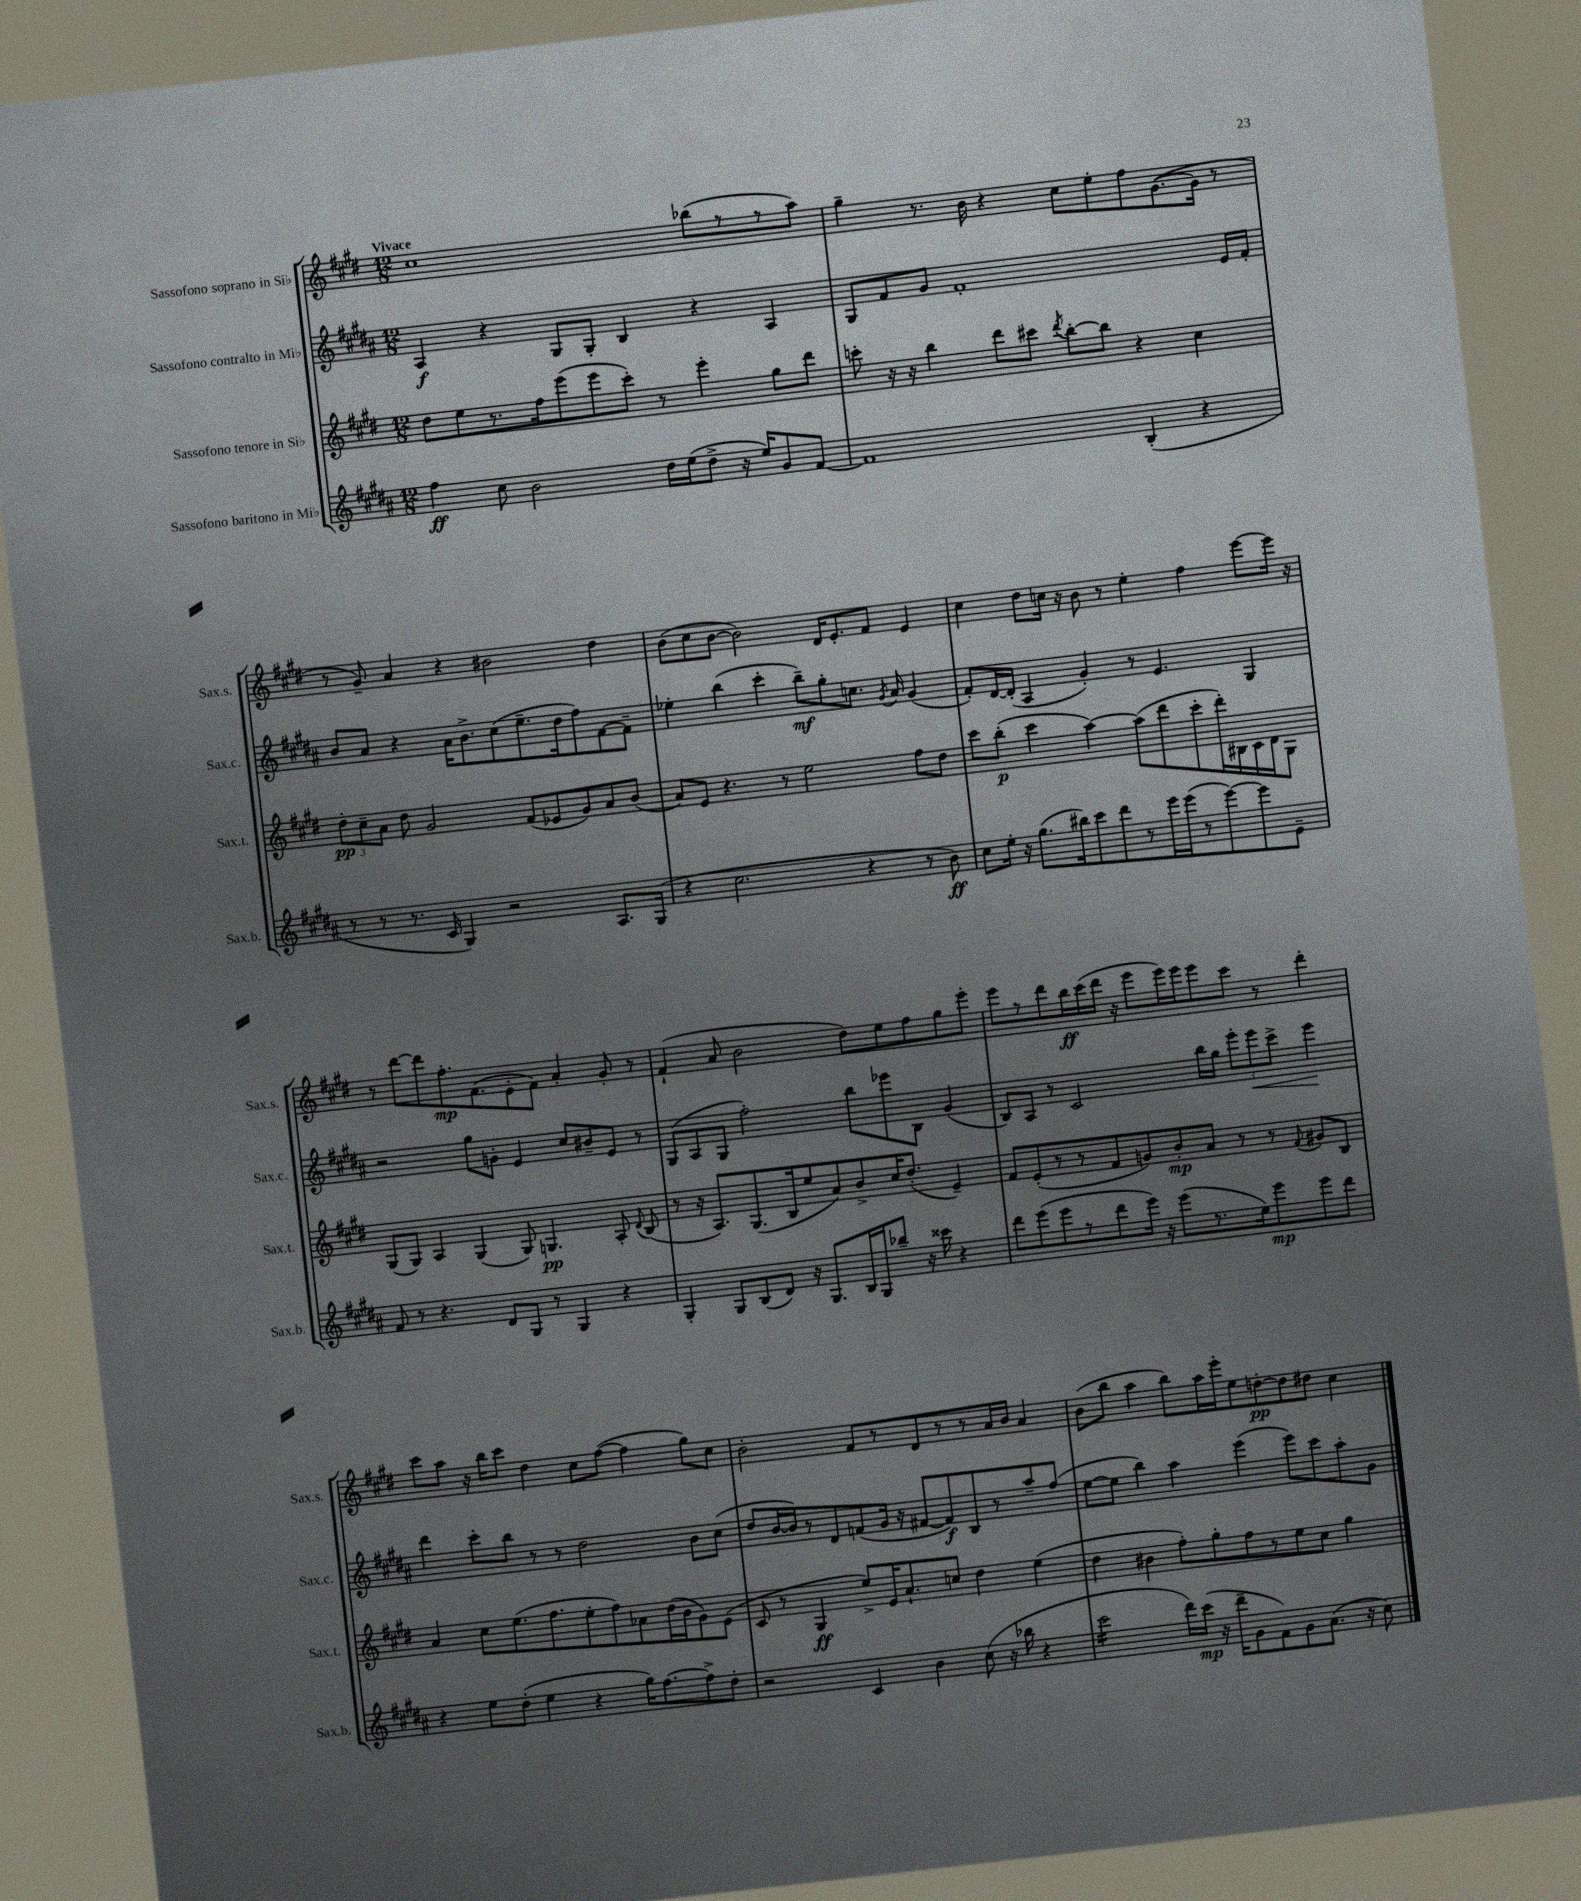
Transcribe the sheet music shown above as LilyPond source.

<<
\new StaffGroup <<
\new Staff = "s0" \with { instrumentName = "Sassofono soprano in Sib" shortInstrumentName = "Sax.s." } {
    \clef treble \key e \major \numericTimeSignature \time 12/8 \tempo "Vivace"
    \autoBeamOff cis''1 bes''8[( r8 r8 a''8]) |
    gis''4-- r8. b'16 r4 cis''8[ e''8-. fis''8 gis'8.~( gis'16] r8 |
    r8 gis'8--) a'4 r4 bis'2 dis''4 |
    b'8[( cis''8 b'8]~ b'2) dis'16[ e'8.-. fis'8] e'4 |
    cis''4 dis''8[ c''16] r16 b'8 r8 e''4-. fis''4 e'''8[~ e'''16] r16 |
    r8 dis'''8[~ dis'''8 fis''8.-.\mp fis'8.( e'8-. fis'8]) a'4-. gis'8-. r8 |
    fis'4-!( a'8 b'2 dis''8[) e''8 fis''8 gis''8 e'''8]-. |
    e'''8[ r8 dis'''8 b''16\ff cis'''16( dis'''16] r16 e'''8[ e'''16) e'''16 e'''8 cis'''8] r8 dis'''4-. |
    cis'''8[ a''8] r16 b''16[ cis'''8] dis''4 cis''8[ fis''8]~( fis''4 gis''8[) cis''8] |
    b'2-. fis'8[ r8 dis'8 r8 r8 a'16 b'16] a'4 |
    b'8[( b''8] a''4 b''8[) a''16 e'''16-. e''8 d''8~-.\pp d''8 dis''8] cis''4 \bar "|." |
}
\new Staff = "s1" \with { instrumentName = "Sassofono contralto in Mib" shortInstrumentName = "Sax.c." } {
    \clef treble \key b \major \numericTimeSignature \time 12/8
    \autoBeamOff ais4\f r4 gis8[ gis8]-. b4 r4 ais4 |
    gis8[ fis'8 gis'8] fis'1-. e'16[ fis'16]-. |
    b'8[ ais'8] r4 ais'16[ b'8.-> cis''8( e''8.-- dis''16 fis''8) fis'8~ fis'8]-- |
    ees''4-. b''4( cis'''4-. b''8[--\mf) gis''8-. c''8.] \acciaccatura { gis'8 } ais'16 gis'4( |
    fis'8[-.) dis'16~ dis'16]-.( ais4 gis'4-.) r8 e'4. gis4 |
    r2 gis''8[ g'8]-. e'4 cis''8[ bis'8-- e'8] r8 |
    gis8[( ais8 gis8] fis''2-.) b''8[ ees'''8 b8] gis'4( |
    b8[) ais8] r8 cis'2 b''16[ gis''16] \tuplet 3/2 { e'''8[-. e'''8\< cis'''8]-> } e'''4\! |
    dis'''4 cis'''8[-. b''8] r8 r8 dis''2 b'8[ cis''8]( |
    dis''8[ b'16~ b'16) r8 dis'8 f'8( gis'16] r16 fis'8[~ fis'8\f) b8 r8 ais''8-- fis''8]( |
    e''8[~ e''8] b''4) ais''4 e'''4( e'''8[) cis'''8 ais''8-. gis'8] \bar "|." |
}
\new Staff = "s2" \with { instrumentName = "Sassofono tenore in Sib" shortInstrumentName = "Sax.t." } {
    \clef treble \key e \major \numericTimeSignature \time 12/8
    \autoBeamOff dis''8[ e''8 r8. fis''16 e'''8( e'''8 cis'''8]-.) r8 e'''4-. gis''8[ dis'''8] |
    c'''8-. r16 r16 b''4 dis'''8[ cis'''8] \acciaccatura { dis'''8 } b''8[~-. b''8] r4 cis''4 |
    \tuplet 3/2 { dis''8[-.\pp cis''8-- a'8] } dis''8 gis'2 fis'8[( ees'8 gis'8) a'8 b'8]( |
    a'8[) e'8] r4. r8 e''2 fis''8[ dis''8] |
    cis'''8[ b''8]-.\p( cis'''4 a''4~) a''8[( dis'''8 cis'''8-. dis'''16-.) bis16 cis'16 dis'16 gis8] |
    gis8[( gis8]) a4 gis4( gis8) g4.\pp a8-. \appoggiatura { dis'8 } b8( |
    r8 r16 a8.[) gis8.( b16 e''8 a'8) b'8-> cis''16 dis''8.]-.( e'4--) |
    fis'8[ e'8-.( r8 r8 fis'8 g'8) b'8-.\mp a'8] r8 r8 \appoggiatura { fis'8 } gis'8[ b8] |
    a'4 cis''8[ e''8.( fis''8. e''8-. fis''8) aes'8 dis''16( b'16 gis'8) e'8]( |
    cis'8 r8 gis4\ff e''8[->) e'16 a'8.-! c''8] dis''4 e''4( |
    dis''4 bis'4 fis''8[-.) gis''8-. fis''8 r8 e''8 cis''8] gis''4 \bar "|." |
}
\new Staff = "s3" \with { instrumentName = "Sassofono baritono in Mib" shortInstrumentName = "Sax.b." } {
    \clef treble \key b \major \numericTimeSignature \time 12/8
    \autoBeamOff fis''4\ff cis''8 b'2 dis''16[ e''16( dis''8]-> r16 e''16[) gis'8 fis'8]~ |
    fis'1 b4-.( r4 |
    r8 r8 r8. cis'16 gis4) r2 ais8.[ gis16]( |
    r4 cis''2. r4 r8 b'8\ff) |
    cis''8[ e''16]-. r16 gis''8.[( bis''16) cis'''8 dis'''8 r8 e'''16 e'''16( r8 e'''8~) e'''8 e'8]-- |
    fis'8 r8 r4. dis'8[ gis8] r8 gis4 r4 |
    gis4-. gis8[ b8( dis'8]) r16 gis8.[ b16 gis16 bes''8]-- r16 cisis'''16 r4 |
    dis'''8[ e'''8( e'''8 r8 dis'''8 e'''16]) r16 e'''8[( r8. e''16) e'''8\mp e'''8 dis'''8] |
    r4 e''8[ dis''8]-.( e''4 r4 gis''16[) fis''8.~ fis''8-> dis''8]-. |
    r2 cis'4 b'4 cis''8( r16 bes''16 r4 |
    cis'''2:16 dis'''16[) cis'''16]\mp( r16 dis'''16[-- gis'8 fis'8) gis'8 ais'8.]( r16 cis''8) \bar "|." |
}
>>
>>
\layout { \context { \Score \remove "Bar_number_engraver" } }
